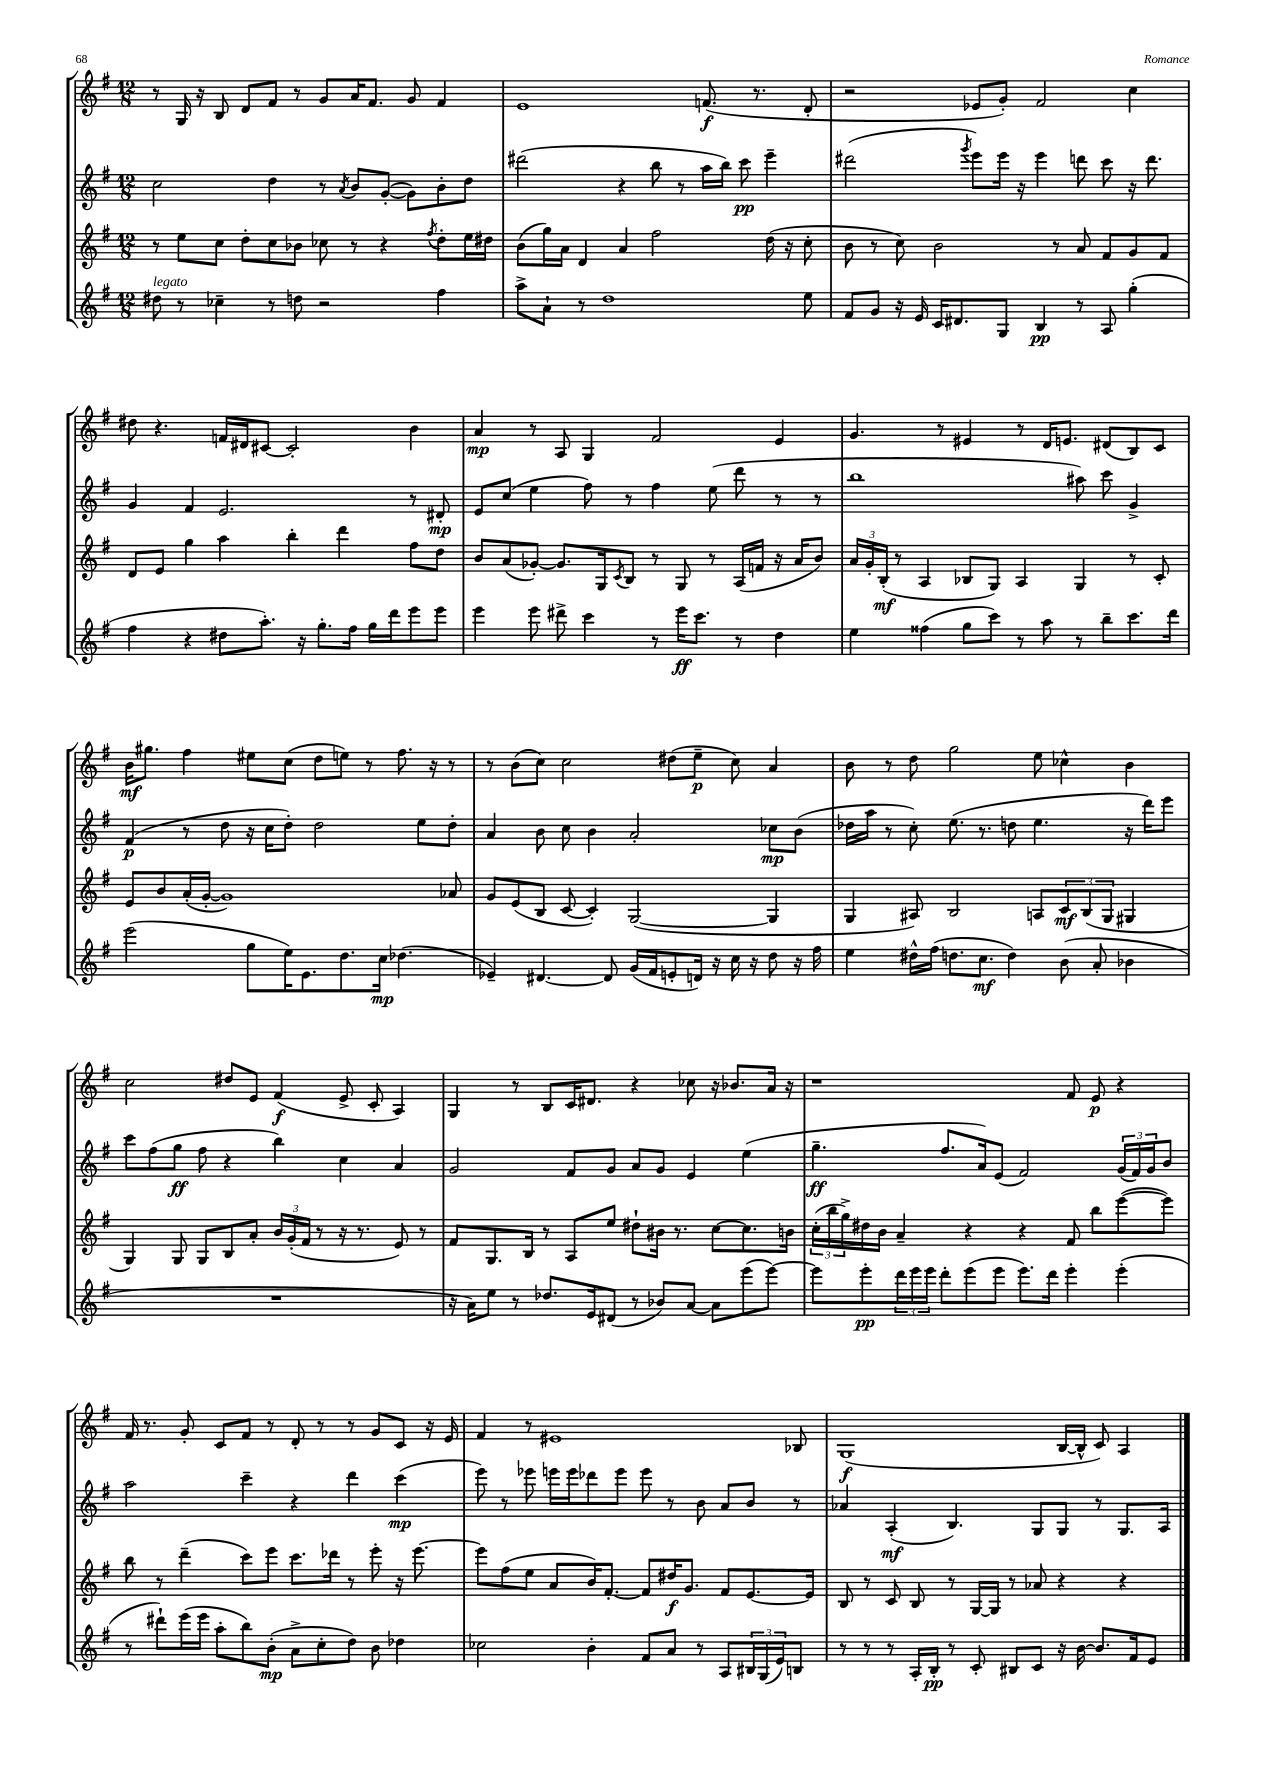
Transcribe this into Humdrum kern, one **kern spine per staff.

**kern	**dynam	**kern	**dynam	**kern	**dynam	**kern	**dynam
*part4	*part4	*part3	*part3	*part2	*part2	*part1	*part1
*staff4	*staff4	*staff3	*staff3	*staff2	*staff2	*staff1	*staff1
*clefG2	*	*clefG2	*	*clefG2	*	*clefG2	*
*k[f#]	*	*k[f#]	*	*k[f#]	*	*k[f#]	*
*M12/8	*	*M12/8	*	*M12/8	*	*M12/8	*
=52	=52	=52	=52	=52	=52	=52	=52
!LO:TX:a:i:t=legato	!	!	!	!	!	!	!
8dd#X\	.	8r	.	2cc\	.	8r	.
8r	.	8ee\L	.	.	.	16G/	.
.	.	.	.	.	.	16r	.
4cc-X~\	.	8cc\J	.	.	.	8B/	.
.	.	8dd'\L	.	.	.	8d/L	.
8r	.	8cc\	.	4dd\	.	8f#/J	.
8ddn\	.	8b-X\J	.	.	.	8r	.
2r	.	8cc-X\	.	8r	.	8g/L	.
.	.	.	.	8qa/	.	.	.
.	.	8r	.	8b/L	.	16a/K	.
.	.	.	.	.	.	8.f#/J	.
.	.	4r	.	([8g'/J	.	.	.
.	.	.	.	8g\L])	.	8g/	.
.	.	8qff#/	.	.	.	.	.
4ff#\	.	8dd'\L	.	8b'\	.	4f#/	.
.	.	16ee\L	.	8dd\J	.	.	.
.	.	16dd#X\JJ	.	.	.	.	.
=53	=53	=53	=53	=53	=53	=53	=53
8aa^\L	.	(8b\L	.	(2ddd#X\	.	1e	.
8a`\J	.	16gg\L)	.	.	.	.	.
.	.	16a\JJ	.	.	.	.	.
8r	.	4d/	.	.	.	.	.
1dd	.	.	.	.	.	.	.
.	.	4a/	.	4r	.	.	.
.	.	2ff#\	.	8bb\	.	.	.
.	.	.	.	8r	.	.	.
.	.	.	.	16aa\LL	.	(8.fn/	f
.	.	.	.	16bb\JJ)	.	.	.
.	.	.	.	8ccc\	pp	.	.
.	.	.	.	.	.	8.r	.
.	.	(16dd\	.	4eee~\	.	.	.
.	.	16r	.	.	.	.	.
8ee\	.	8cc'\	.	.	.	8d'/	.
=54	=54	=54	=54	=54	=54	=54	=54
8f#/L	.	8b\	.	(2ddd#X\	.	2r	.
8g/J	.	8r	.	.	.	.	.
16r	.	8cc\)	.	.	.	.	.
16e/	.	.	.	.	.	.	.
16c/KL	.	2b\	.	.	.	.	.
8.d#X/	.	.	.	.	.	.	.
.	.	.	.	8qggg/	.	.	.
.	.	.	.	8eee\L)	.	8e-X/L	.
8G/J	.	.	.	16eee\Jk	.	8g'/J)	.
.	.	.	.	16r	.	.	.
4B/	pp	.	.	4eee\	.	2f#/	.
.	.	8r	.	.	.	.	.
8r	.	8a/	.	8dddn\	.	.	.
8A/	.	8f#/L	.	8ccc\	.	.	.
(4gg'\	.	8g/	.	16r	.	4cc\	.
.	.	.	.	8.ddd\	.	.	.
.	.	8f#/J	.	.	.	.	.
!!LO:LB:g=z
=55	=55	=55	=55	=55	=55	=55	=55
4ff#\	.	8d/L	.	4g/	.	8dd#X\	.
.	.	8e/J	.	.	.	4.r	.
4r	.	4gg\	.	4f#/	.	.	.
8dd#X\L	.	4aa\	.	2.e/	.	16fn/LL	.
.	.	.	.	.	.	16d#X/J	.
8.aa'\J)	.	.	.	.	.	[8c#X/J	.
.	.	4bb'\	.	.	.	2c#'/]	.
16r	.	.	.	.	.	.	.
8.gg'\L	.	.	.	.	.	.	.
.	.	4ddd\	.	.	.	.	.
16ff#\Jk	.	.	.	.	.	.	.
16gg\LL	.	.	.	.	.	.	.
16ddd\J	.	.	.	.	.	.	.
8eee\	.	8ff#\L	.	8r	.	4b\	.
8eee\J	.	8dd\J	.	8d#X'/	mp	.	.
=56	=56	=56	=56	=56	=56	=56	=56
4eee\	.	8b/L	.	8e/L	.	4a/	mp
.	.	(8a/	.	(8cc/J	.	.	.
8eee\	.	[8g-X'/J)	.	4ee\	.	8r	.
8ddd#X^\	.	8.g-/L]	.	.	.	8A/	.
4ccc\	.	.	.	8ff#\)	.	4G/	.
.	.	16G/k	.	.	.	.	.
.	.	8qc/	.	.	.	.	.
.	.	8B/J	.	8r	.	.	.
8r	.	8r	.	4ff#\	.	2f#/	.
16eee\KL	ff	8G/	.	.	.	.	.
8.ccc\J	.	.	.	.	.	.	.
.	.	8r	.	(8ee\	.	.	.
8r	.	(16A/LL	.	8ddd\	.	.	.
.	.	16fn/JJ	.	.	.	.	.
4dd\	.	16r	.	8r	.	4e/	.
.	.	16a/KL	.	.	.	.	.
.	.	8b/J)	.	8r	.	.	.
=57	=57	=57	=57	=57	=57	=57	=57
4ee\	.	24a/LL	.	1bb	.	4.g/	.
.	.	24g'/	.	.	.	.	.
.	.	(24B'/JJ	mf	.	.	.	.
.	.	8r	.	.	.	.	.
(4ff##X\	.	4A/	.	.	.	.	.
.	.	.	.	.	.	8r	.
8gg\L	.	8B-X/L	.	.	.	4e#X/	.
8ccc\J)	.	8G/J)	.	.	.	.	.
8r	.	4A/	.	.	.	8r	.
8aa\	.	.	.	.	.	16d/KL	.
.	.	.	.	.	.	8.en/J	.
8r	.	4G/	.	8aa#X\)	.	.	.
8bb~\L	.	.	.	8ccc\	.	(8d#X/L	.
8.ccc\	.	8r	.	4g^/	.	8B/)	.
.	.	8c'/	.	.	.	8c/J	.
16ddd\Jk	.	.	.	.	.	.	.
!!LO:LB:g=z
=58	=58	=58	=58	=58	=58	=58	=58
(2eee\	.	8e/L	.	(4f#/	p	16b\KL	mf
.	.	.	.	.	.	8.gg#X\J	.
.	.	8b/	.	.	.	.	.
.	.	(16a'/L	.	8r	.	4ff#\	.
.	.	[16g'/JJ	.	.	.	.	.
.	.	1g])	.	8dd\	.	.	.
8gg\L	.	.	.	16r	.	8ee#X\L	.
.	.	.	.	16cc\KL	.	.	.
16ee\K)	.	.	.	8dd'\J)	.	(8cc\J	.
8.e\	.	.	.	.	.	.	.
.	.	.	.	2dd\	.	8dd\L	.
8.dd\	.	.	.	.	.	8een\J)	.
.	.	.	.	.	.	8r	.
16cc\Jk	mp	.	.	.	.	.	.
(4.dd-X\	.	.	.	.	.	8.ff#\	.
.	.	.	.	8ee\L	.	.	.
.	.	.	.	.	.	16r	.
.	.	8a-X/	.	8dd'\J	.	8r	.
=59	=59	=59	=59	=59	=59	=59	=59
4e-X~/)	.	8g/L	.	4a/	.	8r	.
.	.	(8e/	.	.	.	(8b\L	.
[4.d#X/	.	8B/J	.	8b\	.	8cc\J)	.
.	.	[8c/	.	8cc\	.	2cc\	.
.	.	4c'/])	.	4b\	.	.	.
8d#/]	.	.	.	.	.	.	.
(16g/LL	.	([2G/	.	2a'/	.	.	.
16f#/J	.	.	.	.	.	.	.
8en'/	.	.	.	.	.	(8dd#X\L	.
16dn/Jk)	.	.	.	.	.	8ee~\J	p
16r	.	.	.	.	.	.	.
16cc\	.	.	.	.	.	8cc\)	.
16r	.	.	.	.	.	.	.
8dd\	.	4G/]	.	8cc-X\L	mp	4a/	.
16r	.	.	.	(8b\J	.	.	.
16ff#\	.	.	.	.	.	.	.
=60	=60	=60	=60	=60	=60	=60	=60
4ee\	.	4G/	.	16dd-X\LL	.	8b\	.
.	.	.	.	16aa\JJ	.	.	.
.	.	.	.	8r	.	8r	.
16dd#X^^\LL	.	8A#X/)	.	8cc'\)	.	8dd\	.
(16ff#\JJ	.	.	.	.	.	.	.
8.ddn\L	.	2B/	.	(8.ee\	.	2gg\	.
8.cc\J	mf	.	.	8.r	.	.	.
4dd\)	.	.	.	8ddn\	.	.	.
.	.	8An/L	.	4.ee\	.	8ee\	.
(8b\	.	12c/	mf	.	.	4cc-X^^\	.
.	.	(12B/	.	.	.	.	.
8a'/	.	.	.	.	.	.	.
.	.	12G/J	.	.	.	.	.
4b-X\	.	4G#X/	.	16r	.	4b\	.
.	.	.	.	16ddd\KL)	.	.	.
.	.	.	.	8eee\J	.	.	.
!!LO:LB:g=z
=61	=61	=61	=61	=61	=61	=61	=61
1.r	.	4G/)	.	8ccc\L	.	2cc\	.
.	.	.	.	(8ff#\	.	.	.
.	.	8G/	.	8gg\J	ff	.	.
.	.	8G/L	.	8ff#\	.	.	.
.	.	8B/	.	4r	.	8dd#X/L	.
.	.	8a'/J	.	.	.	8e/J	.
.	.	24b/LL	.	4bb\)	.	(4f#/	f
.	.	(24g'/	.	.	.	.	.
.	.	24f#/JJ	.	.	.	.	.
.	.	8r	.	.	.	.	.
.	.	16r	.	4cc\	.	8e^/	.
.	.	8.r	.	.	.	.	.
.	.	.	.	.	.	8c'/	.
.	.	8e/)	.	4a/	.	4A/)	.
.	.	8r	.	.	.	.	.
=62	=62	=62	=62	=62	=62	=62	=62
16r	.	8f#/L	.	2g/	.	4G/	.
16a\KL)	.	.	.	.	.	.	.
8ee\J	.	8.G/	.	.	.	.	.
8r	.	.	.	.	.	8r	.
.	.	16B/Jk	.	.	.	.	.
8.dd-X/L	.	8r	.	.	.	8B/L	.
.	.	8A/L	.	8f#/L	.	16c/K	.
16e/k	.	.	.	.	.	8.d#X/J	.
(8d#X/J	.	8ee/J	.	8g/J	.	.	.
8r	.	8dd#X`\L	.	8a/L	.	4r	.
8b-X/L)	.	16b#X\Jk	.	8g/J	.	.	.
.	.	8.r	.	.	.	.	.
[8a/J	.	.	.	4e/	.	8cc-X\	.
8a\L]	.	[8cc\L	.	.	.	16r	.
.	.	.	.	.	.	8.b-X/L	.
(8eee\	.	8.cc\]	.	(4ee\	.	.	.
[8eee\J)	.	.	.	.	.	16a/Jk	.
.	.	16bn\Jk	.	.	.	16r	.
=63	=63	=63	=63	=63	=63	=63	=63
8eee\L]	.	(24cc'\LL	.	4.gg~\	ff	1r	.
.	.	24bb\	.	.	.	.	.
.	.	24gg^\)	.	.	.	.	.
8eee'\	pp	16dd#X\	.	.	.	.	.
.	.	16b\JJ	.	.	.	.	.
24ddd\L	.	4a~/	.	.	.	.	.
24eee\	.	.	.	.	.	.	.
24eee\JJ	.	.	.	.	.	.	.
8ddd'\L	.	.	.	8.ff#/L	.	.	.
(8eee\	.	4r	.	.	.	.	.
.	.	.	.	16a/k)	.	.	.
8eee\J	.	.	.	(8e/J	.	.	.
8.eee\L)	.	4r	.	2f#/)	.	.	.
16ddd\Jk	.	.	.	.	.	.	.
4eee'\	.	8f#/	.	.	.	8f#/	.
.	.	8bb\L	.	.	.	8e/	p
(4eee'\	.	([8eee\	.	(24g/LL	.	4r	.
.	.	.	.	24f#/)	.	.	.
.	.	.	.	24g/J	.	.	.
.	.	8eee\J])	.	8b/J	.	.	.
!!LO:LB:g=z
=64	=64	=64	=64	=64	=64	=64	=64
8r	.	8bb\	.	2aa\	.	16f#/	.
.	.	.	.	.	.	8.r	.
8ddd#X`\L)	.	8r	.	.	.	.	.
(16eee\L	.	(4ddd~\	.	.	.	8g'/	.
16eee\JJ	.	.	.	.	.	.	.
8aa'\L	.	.	.	.	.	8c/L	.
8bb\)	.	8ccc\L)	.	4ccc~\	.	8f#/J	.
(8b'\J	mp	8eee\J	.	.	.	8r	.
8a^\L	.	8.ccc\L	.	4r	.	8d'/	.
8cc'\	.	.	.	.	.	8r	.
.	.	16ddd-X\Jk	.	.	.	.	.
8dd\J)	.	8r	.	4ddd\	.	8r	.
8b\	.	8eee'\	.	.	.	8g/L	.
4dd-X\	.	16r	.	(4ccc\	mp	8c/J	.
.	.	[8.eee\	.	.	.	.	.
.	.	.	.	.	.	16r	.
.	.	.	.	.	.	16e/	.
=65	=65	=65	=65	=65	=65	=65	=65
2cc-X\	.	8eee\L]	.	8eee\)	.	4f#/	.
.	.	(8ff#\	.	8r	.	.	.
.	.	8ee\J	.	8eee-X\	.	8r	.
.	.	8a/L	.	16eeen\LL	.	1e#X	.
.	.	.	.	16eee\J	.	.	.
4b'\	.	16b/K)	.	8ddd-X\	.	.	.
.	.	[8.f#'/J	.	.	.	.	.
.	.	.	.	8eee\J	.	.	.
8f#/L	.	8f#/L]	.	8eee\	.	.	.
8a/J	.	16dd#X/K	f	8r	.	.	.
.	.	8.g/J	.	.	.	.	.
8r	.	.	.	8b\	.	.	.
8A/L	.	8f#/L	.	8a/L	.	.	.
24B#X/L	.	[8.e/	.	8b/J	.	.	.
(24G/	.	.	.	.	.	.	.
24e/J)	.	.	.	.	.	.	.
8Bn/J	.	.	.	8r	.	8B-X/	.
.	.	16e/Jk]	.	.	.	.	.
=66	=66	=66	=66	=66	=66	=66	=66
8r	.	8B/	.	4a-X/	.	(1G	f
8r	.	8r	.	.	.	.	.
8r	.	8c/	.	(4A'/	mf	.	.
16A'/LL	.	8B/	.	.	.	.	.
16B'/JJ	pp	.	.	.	.	.	.
8r	.	8r	.	4.B/)	.	.	.
8c'/	.	[16G/LL	.	.	.	.	.
.	.	16G/JJ]	.	.	.	.	.
8B#X/L	.	8r	.	.	.	.	.
8c/J	.	8a-X/	.	8G/L	.	.	.
16r	.	4r	.	8G/J	.	[16B/LL	.
[16b\	.	.	.	.	.	16B^^/JJ]	.
8.b/L]	.	.	.	8r	.	8c/)	.
.	.	4r	.	8.G/L	.	4A/	.
16f#/k	.	.	.	.	.	.	.
8e/J	.	.	.	.	.	.	.
.	.	.	.	16A/Jk	.	.	.
==	==	==	==	==	==	==	==
*-	*-	*-	*-	*-	*-	*-	*-
